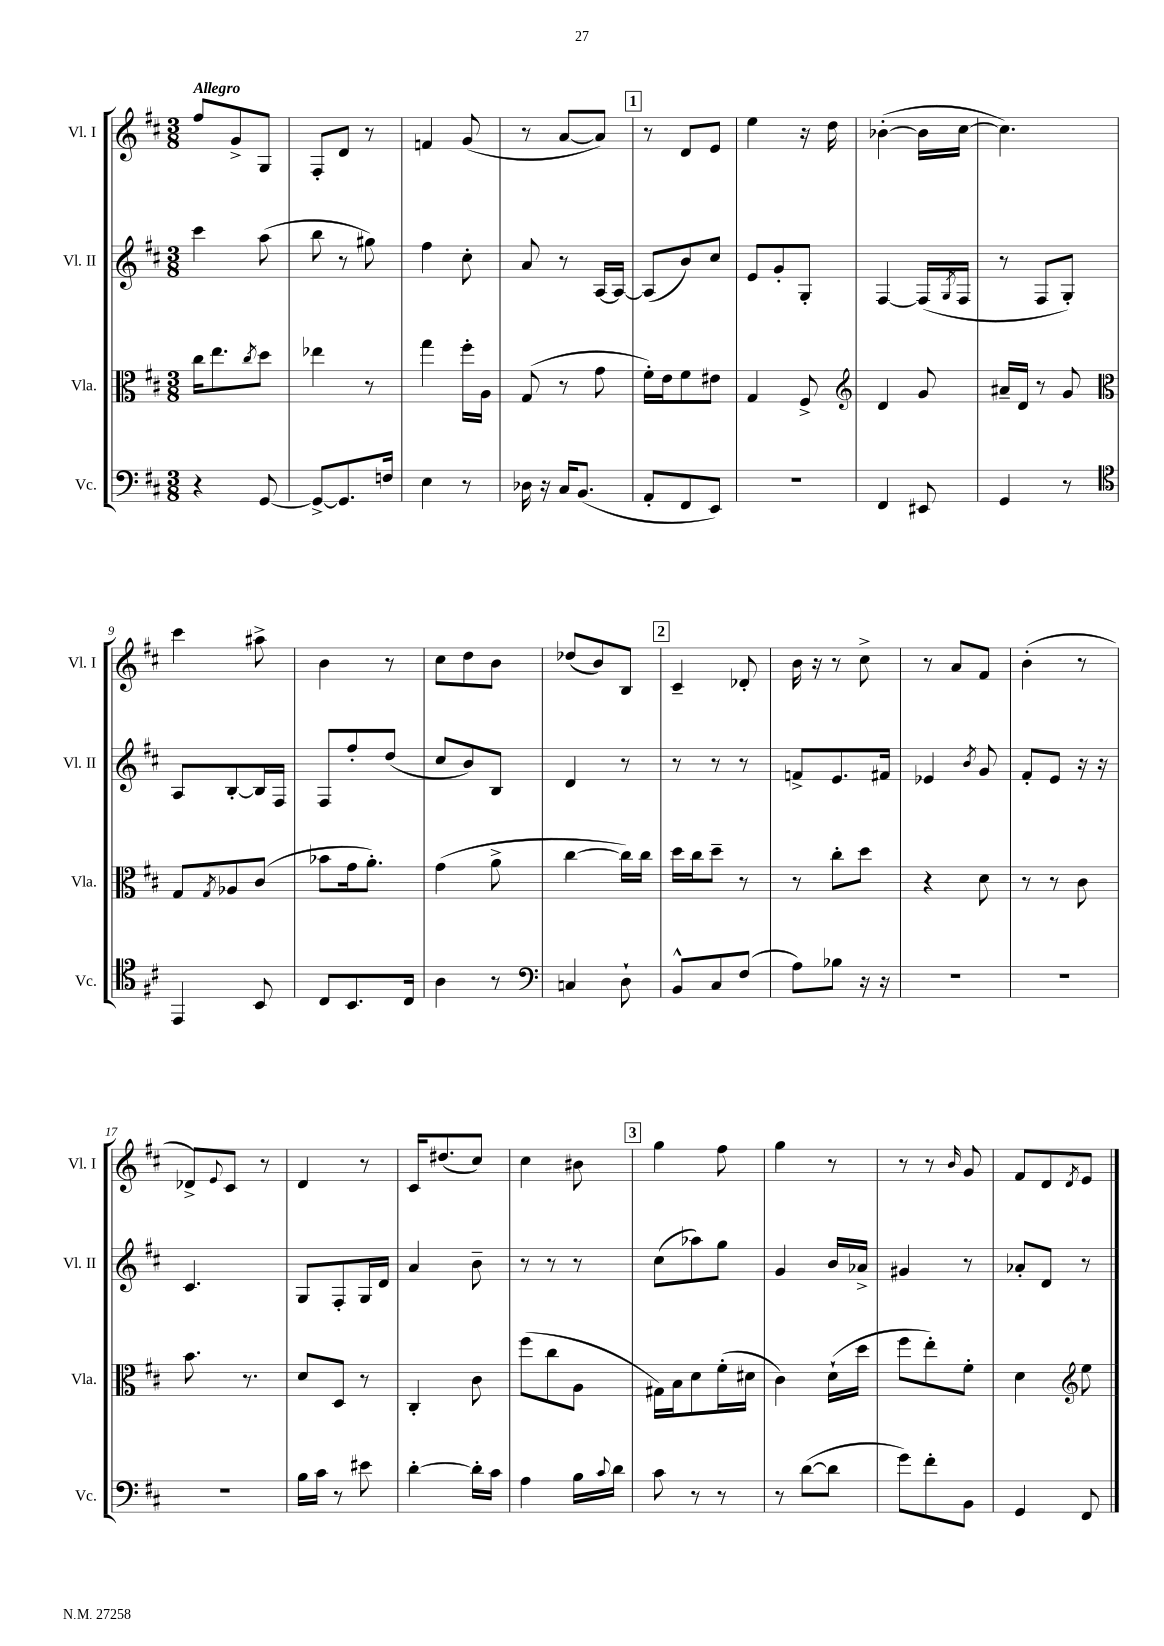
<<
\new StaffGroup <<
\new Staff = "s0" \with { instrumentName = "Vl. I" shortInstrumentName = "Vl. I" } {
    \clef treble \key d \major \numericTimeSignature \time 3/8 \tempo "Allegro"
    fis''8 g'8-> g8 |
    fis8-. d'8 r8 |
    f'4 g'8( |
    r8 a'8~ a'8) |
    \mark \markup { \box "1" } r8 d'8 e'8 |
    e''4 r16 d''16 |
    bes'4~-.( bes'16 cis''16~ |
    cis''4.) |
    cis'''4 ais''8-> |
    b'4 r8 |
    cis''8 d''8 b'8 |
    des''8( b'8) b8 |
    \mark \markup { \box "2" } cis'4-- des'8-. |
    b'16 r16 r8 cis''8-> |
    r8 a'8 fis'8 |
    b'4-.( r8 |
    des'8->) \appoggiatura { e'8 } cis'8 r8 |
    d'4 r8 |
    cis'16 dis''8.( cis''8) |
    cis''4 bis'8 |
    \mark \markup { \box "3" } g''4 fis''8 |
    g''4 r8 |
    r8 r8 \grace { b'16 } g'8 |
    fis'8 d'8 \acciaccatura { d'8 } e'8 \bar "|." |
}
\new Staff = "s1" \with { instrumentName = "Vl. II" shortInstrumentName = "Vl. II" } {
    \clef treble \key d \major \numericTimeSignature \time 3/8
    cis'''4 a''8( |
    b''8 r8 gis''8) |
    fis''4 cis''8-. |
    a'8 r8 a16~ a16~ |
    \mark \markup { \box "1" } a8( b'8) cis''8 |
    e'8 g'8-. g8-. |
    fis4~ fis16( \acciaccatura { g8 } fis16 |
    r8 fis8 g8-.) |
    a8 b8~-. b16 fis16 |
    fis8 fis''8-. d''8( |
    cis''8 b'8) b8 |
    d'4 r8 |
    \mark \markup { \box "2" } r8 r8 r8 |
    f'8-> e'8. fis'16 |
    ees'4 \acciaccatura { b'8 } g'8 |
    fis'8-. e'8 r16 r16 |
    cis'4. |
    g8 fis8-. g16 d'16 |
    a'4 b'8-- |
    r8 r8 r8 |
    \mark \markup { \box "3" } cis''8( aes''8) g''8 |
    g'4 b'16 aes'16-> |
    gis'4 r8 |
    aes'8-. d'8 r8 \bar "|." |
}
\new Staff = "s2" \with { instrumentName = "Vla." shortInstrumentName = "Vla." } {
    \clef alto \key d \major \numericTimeSignature \time 3/8
    cis''16 e''8. \acciaccatura { cis''8 } d''8 |
    ees''4 r8 |
    g''4 fis''16-. a16 |
    g8( r8 g'8 |
    \mark \markup { \box "1" } fis'16-.) e'16 fis'8 eis'8 |
    g4 fis8-> |
    \clef treble d'4 g'8 |
    ais'16-- d'16 r8 g'8 |
    \clef alto g8 \acciaccatura { g8 } aes8 cis'8( |
    bes'8 g'16 a'8.-.) |
    g'4( a'8-> |
    cis''4~ cis''16) cis''16 |
    \mark \markup { \box "2" } d''16 cis''16 d''8-- r8 |
    r8 cis''8-. d''8 |
    r4 d'8 |
    r8 r8 cis'8 |
    b'8. r8. |
    d'8 d8 r8 |
    cis4-. cis'8 |
    fis''8( cis''8 a8 |
    \mark \markup { \box "3" } gis16) b16 d'8 fis'16-.( dis'16 |
    cis'4) d'16-!( d''16 |
    fis''8 e''8-.) fis'8-. |
    d'4 \clef treble e''8 \bar "|." |
}
\new Staff = "s3" \with { instrumentName = "Vc." shortInstrumentName = "Vc." } {
    \clef bass \key d \major \numericTimeSignature \time 3/8
    r4 g,8~ |
    g,8~-> g,8. f16 |
    e4 r8 |
    des16 r16 cis16 b,8.( |
    \mark \markup { \box "1" } a,8-. fis,8 e,8) |
    R4. |
    fis,4 eis,8 |
    g,4 r8 |
    \clef tenor e,4 b,8 |
    cis8 b,8. cis16 |
    a4 r8 |
    \clef bass c4 d8-! |
    \mark \markup { \box "2" } b,8-^ cis8 fis8( |
    a8) bes8 r16 r16 |
    R4. |
    R4. |
    R4. |
    b16 cis'16 r8 eis'8 |
    d'4~-. d'16-. cis'16 |
    a4 b16 \appoggiatura { cis'8 } d'16 |
    \mark \markup { \box "3" } cis'8 r8 r8 |
    r8 d'8~( d'8 |
    g'8) fis'8-. b,8 |
    g,4 fis,8 \bar "|." |
}
>>
>>
